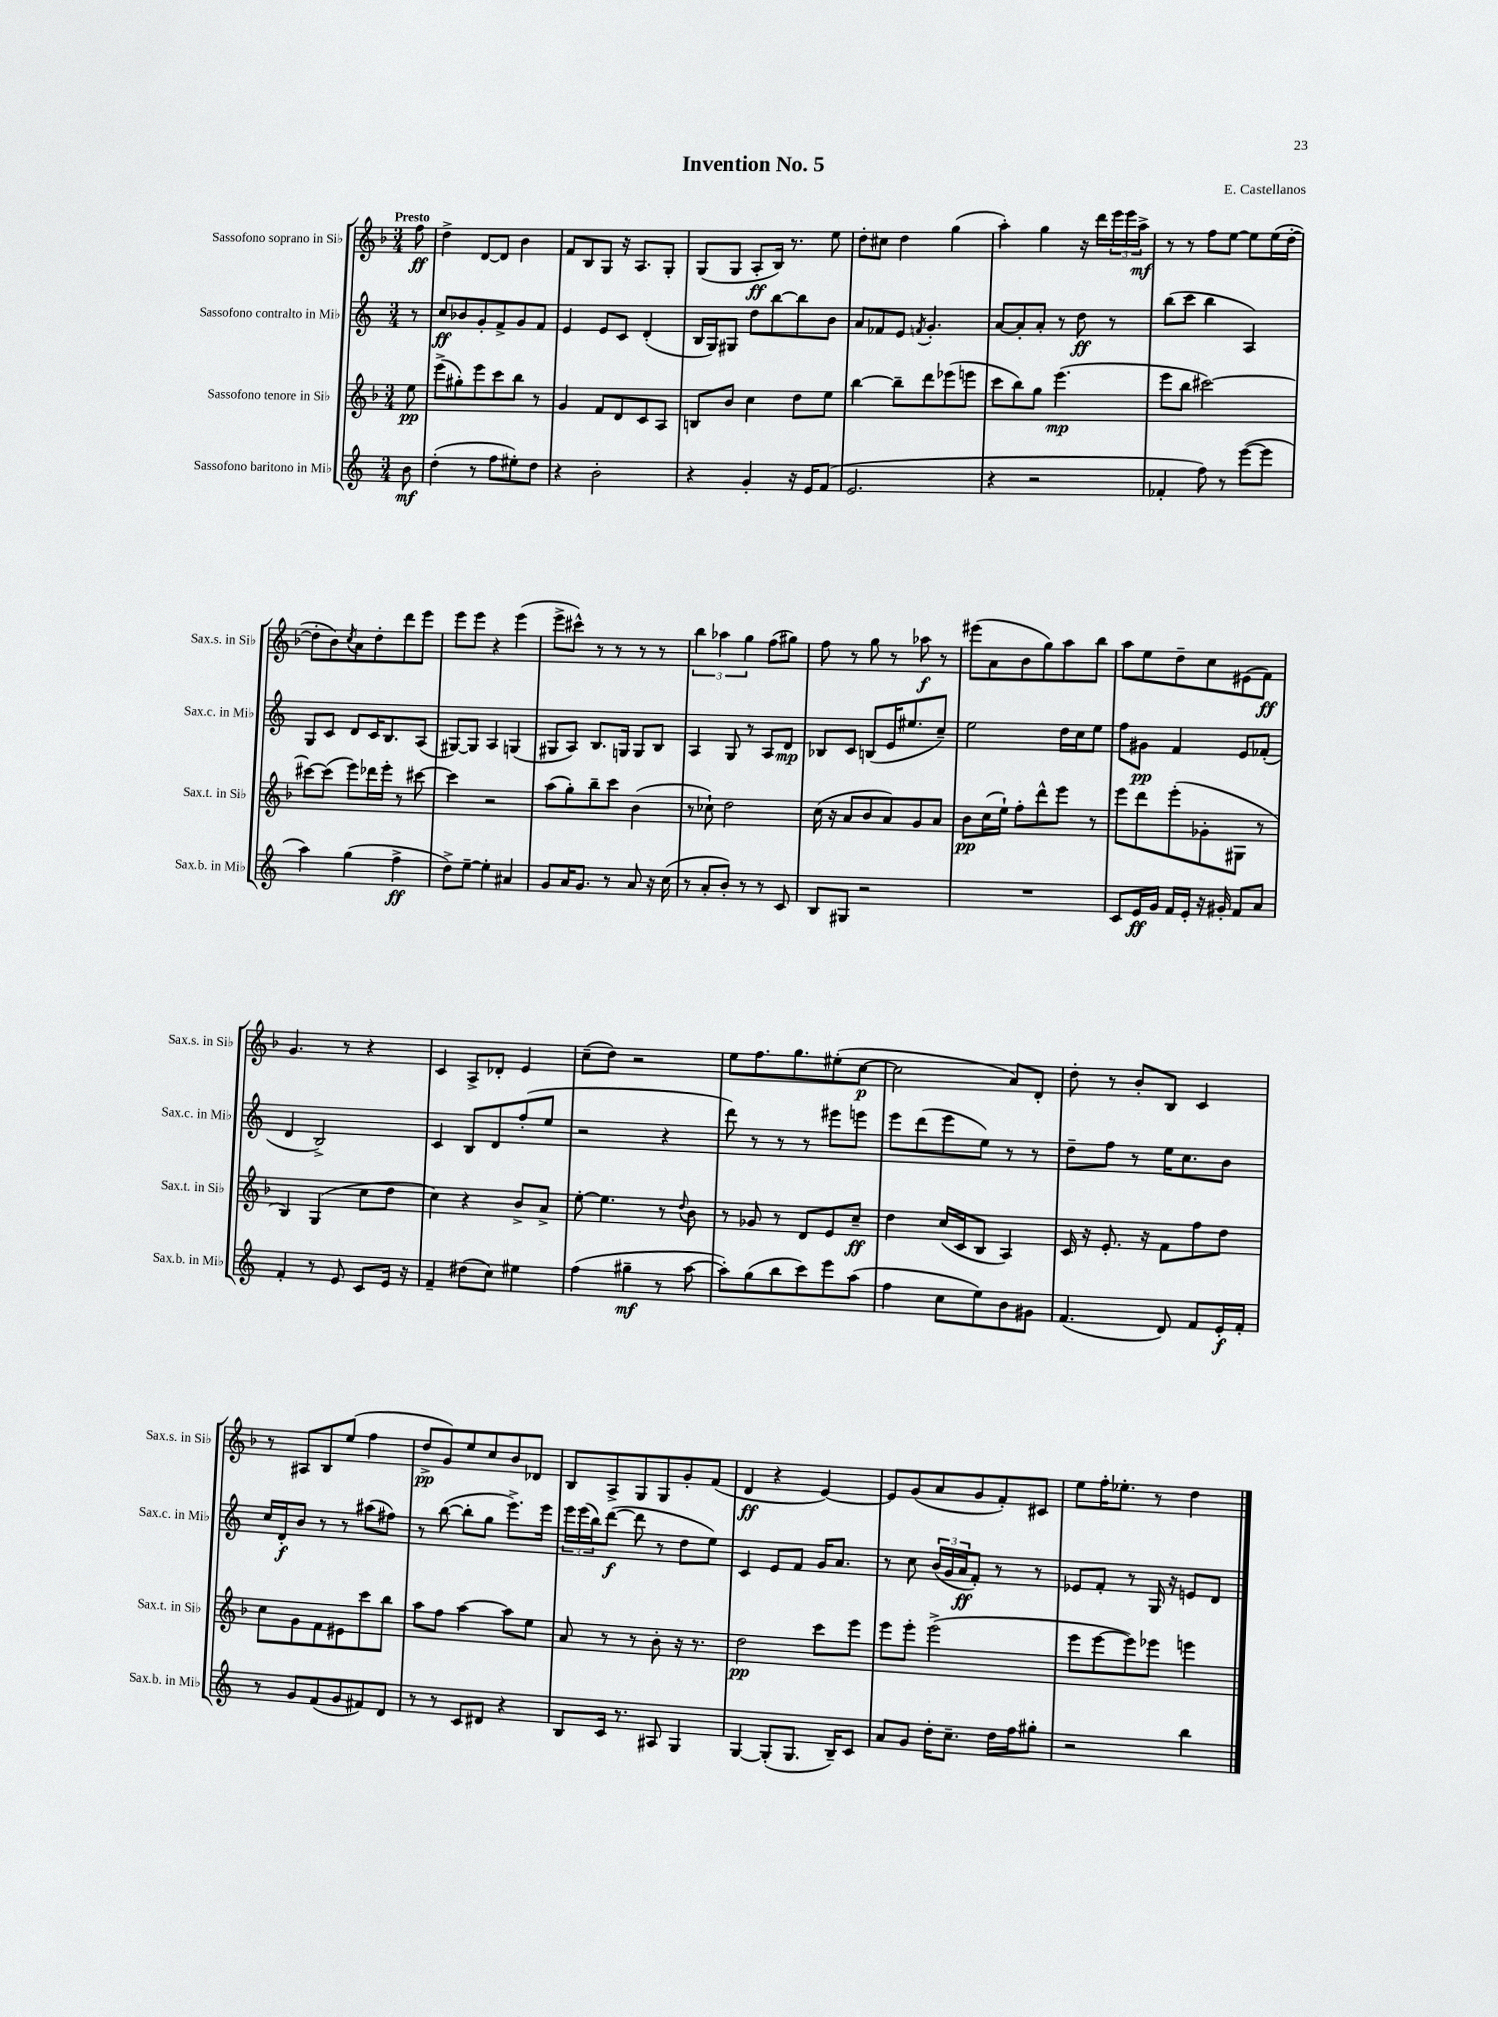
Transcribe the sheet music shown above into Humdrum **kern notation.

**kern	**kern	**kern	**kern
*staff4	*staff3	*staff2	*staff1
*clefG2	*clefG2	*clefG2	*clefG2
*k[]	*k[b-]	*k[]	*k[b-]
*M3/4	*M3/4	*M3/4	*M3/4
8b	8ee	8r	8ff
=	=	=	=
(4dd'	(8eee^	8cc	4dd^
.	8gg#')	8b-	.
8r	8eee	8g'	[8d
8ff	8ccc	8f^	8d]
8ee#')	8bb-	8g	4b-
8dd	8r	8f	.
=	=	=	=
4r	4g	4e	8f
.	.	.	8B-
2b'	8f	8e	8G
.	8d	8c	16r
.	.	.	8.A
.	8c	(4d'	.
.	8A	.	8G'
=	=	=	=
4r	8B	16B	(8G
.	.	16G)	.
.	8b-	8G#	8G
4g'	4cc	8dd	8A'
.	.	[8bb	16B-)
.	.	.	8.r
16r	8dd	8bb]	.
16e	.	.	.
(8f	8ee	8b	8ee
=	=	=	=
2.e	[4bb-	8a	8dd'
.	.	8f-	8cc#
.	8bb-~]	8e	4dd
.	.	8qf	.
.	8ddd	4.g'	.
.	(8eee-	.	(4gg
.	8eee	.	.
=	=	=	=
4r	8ccc	[8a	4aa')
.	8bb-)	8a']	.
2r	8gg	8a'	4gg
.	(4.eee	8r	.
.	.	8dd	16r
.	.	.	16ddd
.	.	8r	24eee
.	.	.	24eee
.	.	.	24aa^
=	=	=	=
4f-'	8eee	(8bb	8r
.	8bb-	8ccc	8r
8ff)	[2ccc#)	4bb	8ff
8r	.	.	[8ee
([8eee	.	4A)	8ee]
8eee]	.	.	(16ee
.	.	.	[16dd'
=	=	=	=
4aa)	8ccc#_	8G	8dd']
.	(8ccc#]	8c	8b-)
.	.	.	8qcc
(4gg	8eee)	8d	8a
.	16ddd-	16c	8dd'
.	16eee'	8.B	.
4ff^	8r	.	8ddd
.	[8ccc#	(8A	8eee
=	=	=	=
8dd^)	4ccc#]	[8G#)	8eee
[8ee~	.	8G#]	8eee
4ee']	2r	4A	4r
4a#	.	(4G	(4eee
=	=	=	=
8g	(8aa	8G#	8eee^
16a	8gg')	8A)	8ccc#^^)
8.g	.	.	.
.	8bb-~	8.B	8r
8r	8ccc	.	8r
.	.	16G	.
8a	(4b-	8G	8r
16r	.	8B	8r
(16cc	.	.	.
=	=	=	=
8r	8r	4A	6bb-
8a'	8cc-`)	.	.
.	.	.	6aa-
8b')	2dd	8G	.
.	.	.	6gg
8r	.	8r	.
8r	.	8A	(8ff
8c	.	8d	8gg#)
=	=	=	=
8B	(16cc	8B-	8ff
.	16r	.	.
8G#	8a	8c	8r
2r	8b-	(8B	8gg
.	8a)	16e	8r
.	.	8.ee#	.
.	8g	.	8aa-
.	8a	8cc~)	8r
=	=	=	=
2.r	8b-	2ee	(8eee#
.	(16cc	.	8a
.	16ee`)	.	.
.	8ff'	.	8b-
.	8ddd^^	.	8gg)
.	8eee	16dd	8aa
.	.	16cc	.
.	8r	8ee	8bb-
=	=	=	=
8c	8eee	8ff	8aa
16e	8ddd	8g#	8ee
16g	.	.	.
16f	(8eee'	4f	8dd~
16e'	.	.	.
16r	8g-'	.	8cc
16g#'	.	.	.
8f	8G#	8e	(8e#
8a	8r	(8f-'	8f)
=	=	=	=
4f'	4B-)	4d	4.g
8r	(4G	2B^)	.
8e	.	.	8r
8c	8cc	.	4r
16e	8dd	.	.
16r	.	.	.
=	=	=	=
4f~	4cc)	4c	4c
(8dd#	4r	8B	8A^
8cc)	.	8d	8d-'
4ee#	8b-^	(8ff'	4e
.	8a^	8ee	.
=	=	=	=
(4ff	[8ee'	2r	(8cc~
.	4.ee]	.	8dd)
4gg#~	.	.	2r
8r	8r	4r	.
.	8qqdd	.	.
[8aa	8b-	.	.
=	=	=	=
8aa'])	8r	8ddd)	8ee
(8gg	8g-	8r	8.ff
8bb	8r	8r	.
.	.	.	8.gg
8ccc)	8d	8r	.
8eee	8e	8eee#	(8ee#'
(8aa	8cc~	8eee	[8cc
=	=	=	=
4ff	4dd	8eee	2cc]
.	.	(8ddd	.
8cc	(16cc	8eee	.
.	16c	.	.
8ee)	8B-	8ee)	.
8b	4A)	8r	8a)
8g#	.	8r	8d'
=	=	=	=
(4.f	16c	8dd~	8dd'
.	16r	.	.
.	8.e'	8ff	8r
.	.	8r	8b-'
.	16r	.	.
8d)	8f	16ee	8B-
.	.	8.cc	.
8f	8ff	.	4c
16e'	8dd	8b	.
16f'	.	.	.
=	=	=	=
8r	8cc	16cc	8r
.	.	16d'	.
8g	8g	8b	8A#
(8f	8f	8r	8B-
8g	8e#	8r	(8ee
8f#)	8ccc	(8aa#	4ff
8d	8bb-	8ff#)	.
=	=	=	=
8r	8aa	8r	8dd^
8r	8ff	([8bb	8g)
8c	[4aa	8bb']	8ee
8d#	.	8gg	8cc
4r	8aa]	8.eee^)	8b-
.	8ee	.	8d-
.	.	16eee	.
=	=	=	=
8B	8a	24eee	8B-
.	.	(24eee	.
.	.	24bb)	.
16c	8r	([8ddd	8A^
8.r	.	.	.
.	8r	8ddd]	8G
8A#	8b-'	8r	8G
4G	16r	8dd	8g'
.	8.r	.	.
.	.	8ee)	(8f
=	=	=	=
[4G	2dd	4c	4d
(8G']	.	8e	4r
8.G	.	8f	.
.	8ccc	16g	[4e)
16B~)	.	8.a	.
8c	8eee	.	.
=	=	=	=
8a	8eee	8r	8e]
8g	8eee'	8cc	(8g
16dd'	(2eee^	(24b	8a
.	.	24g	.
8.cc~	.	.	.
.	.	24a	.
.	.	8f')	8g
16dd	.	8r	8f')
16ff	.	.	.
8gg#'	.	8r	8c#
=	=	=	=
2r	8eee	8e-	8ee
.	[8eee	8f'	16ff'
.	.	.	8.ee-'
.	8eee])	8r	.
.	8eee-	16G	8r
.	.	16r	.
4bb	4eee	8e	4dd
.	.	8d	.
==	==	==	==
*-	*-	*-	*-
